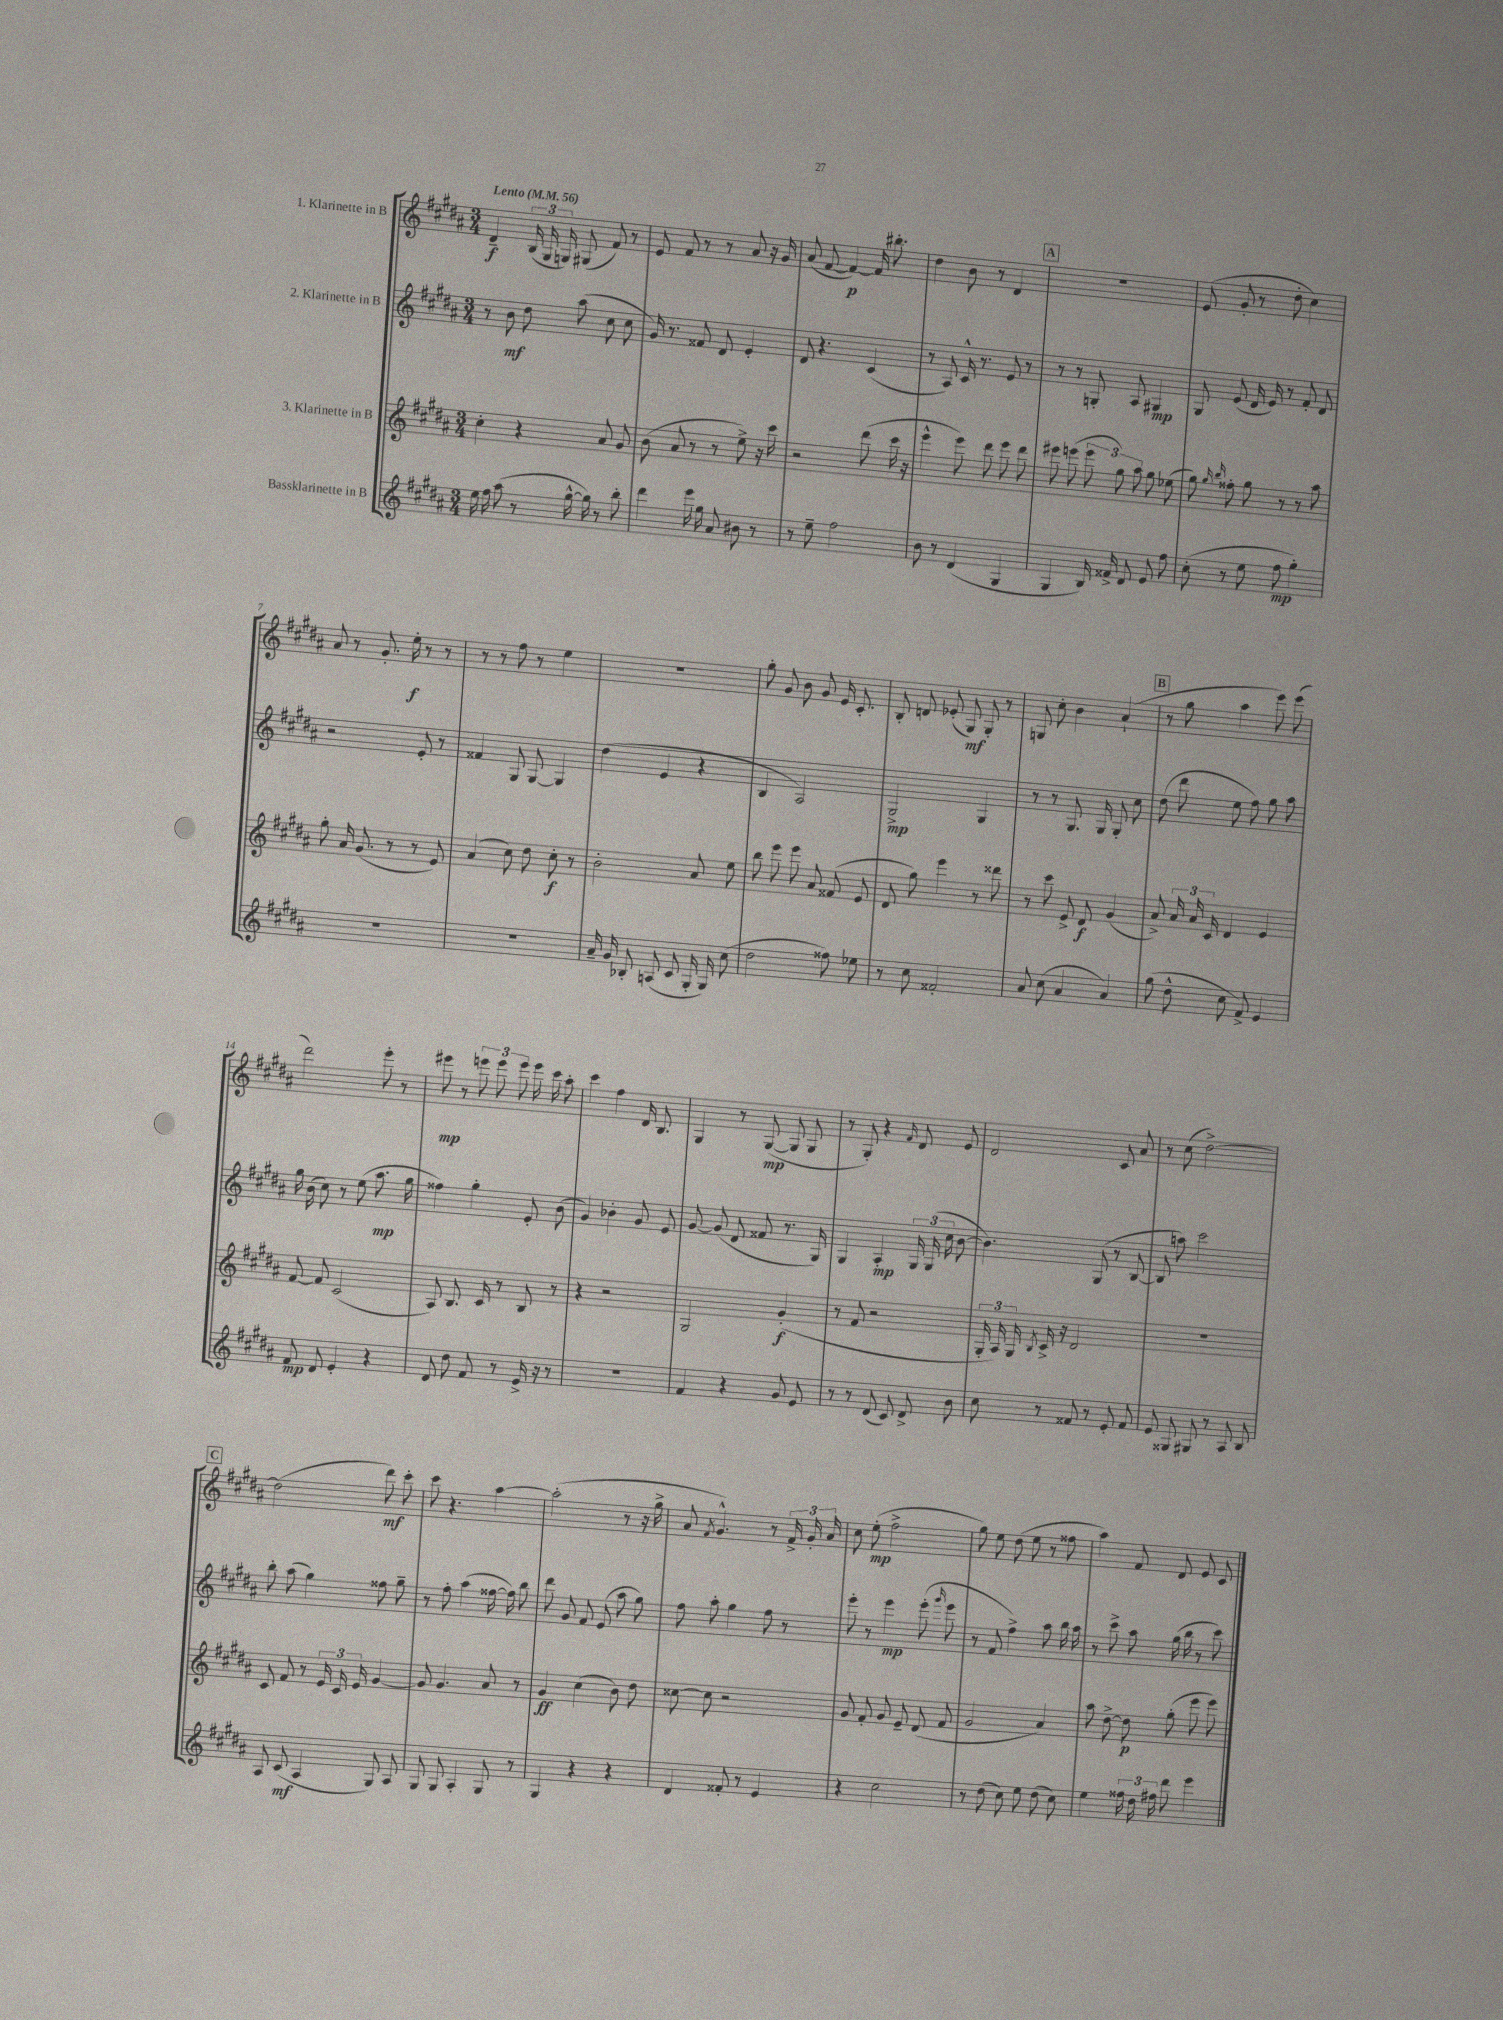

**kern	**kern	**kern	**kern
*staff4	*staff3	*staff2	*staff1
*clefG2	*clefG2	*clefG2	*clefG2
*k[f#c#g#d#a#]	*k[f#c#g#d#a#]	*k[f#c#g#d#a#]	*k[f#c#g#d#a#]
*M3/4	*M3/4	*M3/4	*M3/4
*MM56	*MM56	*MM56	*MM56
16ee	4cc#'	8r	4d#~
16ff#	.	.	.
(8aa#	.	8b	.
8r	4r	8dd#	(24B
.	.	.	24G#
.	.	.	24G)
[16gg#^^	.	(8aa#	(8G#
16gg#])	.	.	.
8r	8a#	8cc#	8f#)
8bb'	8g#	8cc#	8r
=	=	=	=
4ddd#	(8b	16g#)	8e
.	.	8.r	.
.	8a#	.	8f#
16eee	8r	8f##	8r
16gg#	.	.	.
8a#	8r	8d#	8r
8b#	8ee^)	4e'	8a#
8r	16r	.	16r
.	16ccc#	.	16g#
=	=	=	=
8r	2r	8d#	(8a#
8ee~	.	4.r	[8f#
2ff#	.	.	4f#_)
.	(8ddd#	(4c#	16f#]
.	.	.	8.bb#'
.	16ccc#	.	.
.	16r	.	.
=	=	=	=
8b	4eee^^	8r	4dd#
8r	.	8A#)	.
(4d#	8eee)	16c#^^	8b
.	.	8.r	.
.	8ddd#	.	8r
4G#	8eee	8e	4d#
.	8ddd#	8r	.
=	=	=	=
4G#	8eee#	8r	2.r
.	(8eee	8r	.
16B)	12eee	8G'	.
16f##^	.	.	.
.	12gg#)	.	.
8d#	.	8A#	.
.	12aa#	.	.
8e	8gg#	4G#	.
8ff#	(8ee-	.	.
=	=	=	=
(8cc#'	8gg#)	8G#	(8e
.	16qqgg#	.	.
.	16qqbb	.	.
8r	8ff##'	(8e	8g#'
8ee	8gg#	16d#	8r
.	.	16e)	.
8ff#	8r	8r	8dd#'
4gg#')	8r	8f#'	4cc#)
.	8aa#	8d#	.
=	=	=	=
2.r	8gg#'	2r	8a#
.	16a#	.	8r
.	(8.g#	.	.
.	.	.	8.g#'
.	8r	.	.
.	.	.	16ee'
.	8r	8e'	8r
.	8e)	8r	8r
=	=	=	=
2.r	(4a#	4f##	8r
.	.	.	8r
.	8cc#)	8G#	8ff#
.	8dd#	[8G#	8r
.	8cc#'	4G#]	4ee
.	8r	.	.
=	=	=	=
16a#~	2b'	(4dd#	2.r
16g#	.	.	.
8B-'	.	.	.
(8A	.	4e	.
8c#	.	.	.
16G#'	8a#	4r	.
16G#)	.	.	.
(8cc#	8ee	.	.
=	=	=	=
2dd#	8bb	4B	8gg#'
.	8eee	.	8g#
.	8eee	2A#)	8b
.	8a#	.	8g#
8ff##)	(8f##	.	16e
.	.	.	8.c#'
8ee-	8e	.	.
=	=	=	=
8r	8d#	2G#^	8B'
8cc#	8gg#)	.	8d
2f##'	4eee	.	(8e-'
.	.	.	8G#)
.	8r	4G#	8G#'
.	8ddd##	.	8r
=	=	=	=
8a#	8r	8r	8G
(8cc#	8ccc#	8r	8cc#'
4a#	8e^	8.G#	4b
.	8d#	.	.
.	.	16G#	.
4a#)	(4g#	8G#'	(4a#`
.	.	8cc#	.
=	=	=	=
(8gg#	8a#^)	(8dd#	8r
8dd#^^	24a#	8ddd#	8gg#
.	24a#	.	.
.	24c#	.	.
8cc#	4d#	8ee	4aa#
8f#^)	.	8ff#)	.
4e	4e	8gg#	8eee)
.	.	8aa#	(8eee
=	=	=	=
8f#	[8f#	16gg#	2ddd#)
.	.	(16b	.
8d#	8f#]	8cc#)	.
4e'	(2c#	8r	.
.	.	(8ee	.
4r	.	8.aa#	8eee'
.	.	.	8r
.	.	16gg#	.
=	=	=	=
8d#	8A#)	4ff##)	8eee#
8dd#	8.B	.	8r
8f#	.	4gg#'	12eee
.	16c#	.	.
.	.	.	12eee
8r	8r	.	.
.	.	.	12eee
16e^	8B	8e'	16eee
16r	.	.	16ccc#
8r	8r	(8b	8aa#'
=	=	=	=
2.r	4r	4g#)	4ccc#
.	2r	4b-'	4ff#
.	.	8g#	16d#
.	.	.	8.B
.	.	8e	.
=	=	=	=
4f#	2G#	[8g#	4G#
.	.	(8g#]	.
4r	.	8d#	8r
.	.	8f##	([8G#
8g#	(4g#'	8.r	8G#]
8e	.	.	8G#
.	.	16G#)	.
=	=	=	=
8r	8r	4G#	8r
8r	8f#	.	8G#')
(8d#	2r	4A#'	4r
8c#)	.	.	.
.	.	.	16qqf#
8d#^	.	24G#	8d#
.	.	(24G#	.
.	.	24cc#	.
8b	.	[8b	8e
=	=	=	=
8cc#	24G#'	4.b])	2d#
.	24A#)	.	.
.	24G#	.	.
.	8qB	.	.
8r	16c#^	.	.
.	16r	.	.
8f##	2d#	.	.
8r	.	(8G#	.
8e'	.	8r	8c#
8f##	.	[8B	8a#
=	=	=	=
8e	2.r	8B]	8r
8G##	.	8aa)	(8cc#
8G#	.	2ccc#	[2dd#^)
8r	.	.	.
8A#	.	.	.
8B	.	.	.
=	=	=	=
8A#	8c#	8bb'	(2dd#]
(8c#	8f#	(8aa#	.
4A#	8r	4gg#)	.
.	24e	.	.
.	24c#	.	.
.	24e	.	.
8G#)	[4g#	8ff##	8ddd#)
8A#	.	8gg#~	8ccc#'
=	=	=	=
8G#	8g#]	8r	8ccc#
8G#	4.g#	8ff#'	4.r
4A#'	.	(4aa#	.
8G#	8a#	[16ff##	[4aa#
.	.	16ff##])	.
8r	8r	8bb	.
=	=	=	=
4G#	4g#	8ddd#	(2aa#']
.	.	8g#	.
4r	(4cc#	8f#	.
.	.	(8e	.
4r	8b)	8aa#	8r
.	8dd#	8gg#)	16r
.	.	.	16gg#^
=	=	=	=
4d#	[8cc##	8ff#	8a#
.	.	.	8qf#
.	8cc##]	8aa#'	4.g#^^)
8f##'	2r	4gg#	.
8r	.	.	.
4e	.	8ff#	8r
.	.	8r	24f#^
.	.	.	24g#'
.	.	.	24a#
=	=	=	=
4r	8g#	8eee'	8cc#
.	8f#'	8r	(8ee'
2cc#	8g#	4eee	2ff#^
.	8e~	.	.
.	(8d#	(8eee'	.
.	.	16qqggg#	.
.	8f#	8eee	.
=	=	=	=
8r	2g#	8r	8gg#)
(8dd#	.	8f#	8ee
8cc#)	.	4ff#^)	(8dd#
8ee	.	.	8ee
(8dd#	4a#)	8aa#	8r
8cc#)	.	16bb	8ff##
.	.	16aa#	.
=	=	=	=
4ee	8aa#	8r	4aa#)
.	[8dd#^	8ccc#^	.
24ff##	8dd#]	8aa#	8f#
24dd#	.	.	.
24ff#	.	.	.
8ddd#	(8gg#'	(16gg#	8d#
.	.	16bb	.
4eee	8eee	8r	8e
.	8eee)	8ccc#)	8c#
==	==	==	==
*-	*-	*-	*-
